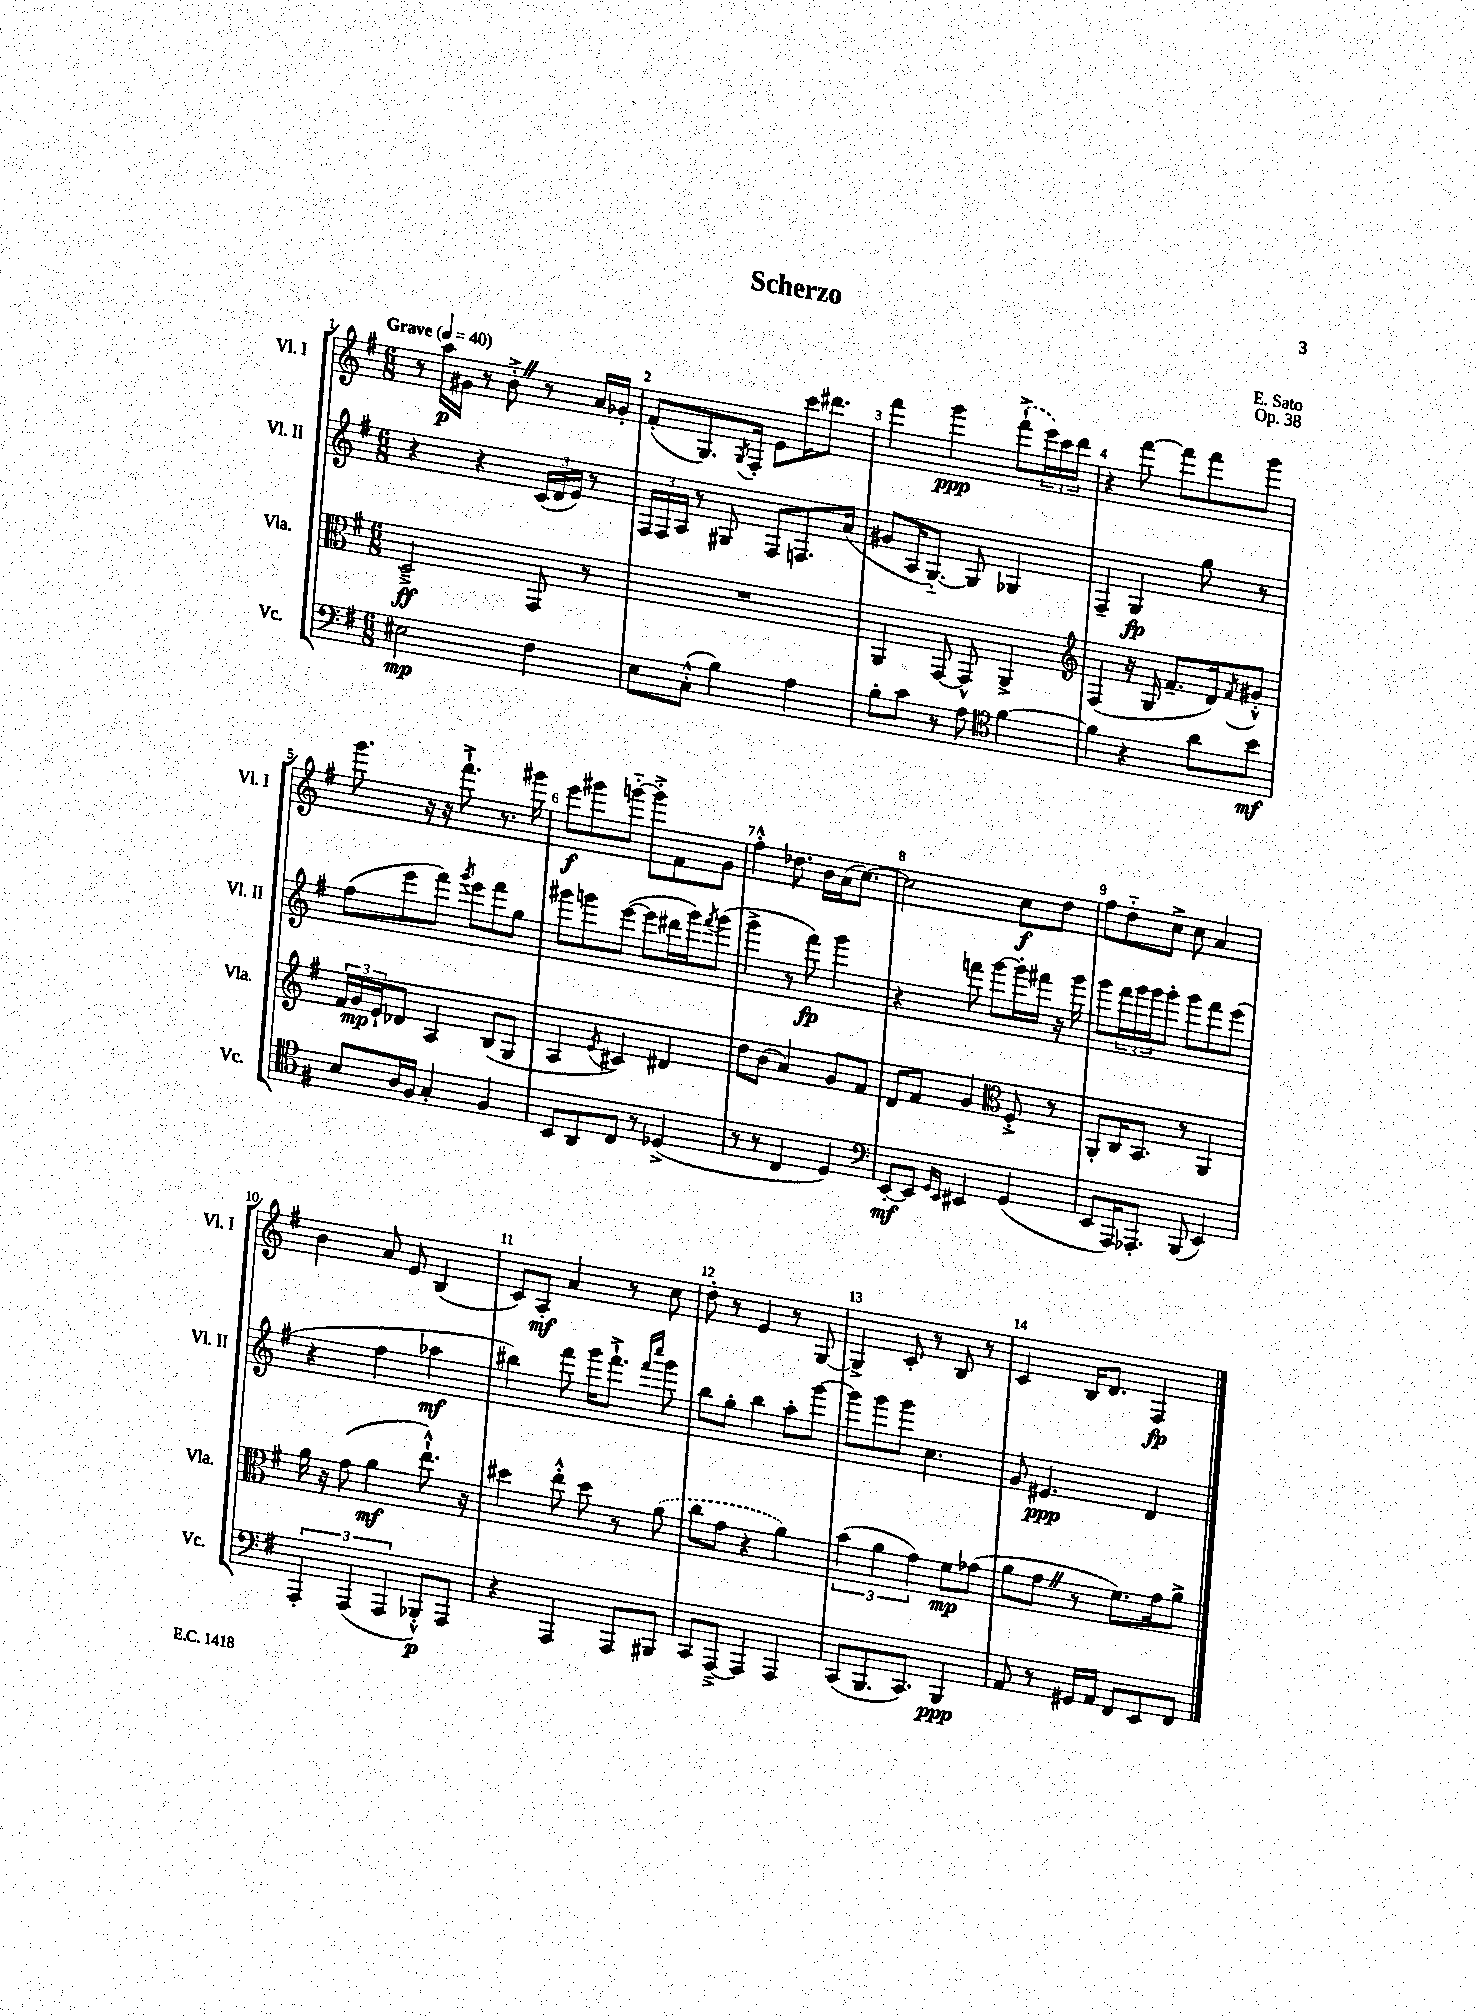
\header { title = "Scherzo" composer = "E. Sato" opus = "Op. 38" }
<<
\new StaffGroup <<
\new Staff = "s0" \with { instrumentName = "Vl. I" shortInstrumentName = "Vl. I" } {
    \clef treble \key g \major \numericTimeSignature \time 6/8 \tempo "Grave" 4 = 40
    r8 a''16\p gis'16 r8 b'8-.-> \once \override BreathingSign.text = \markup { \musicglyph "scripts.caesura.straight" } \breathe r8 a'16 ges'16-. |
    fis'8-.( g8.) \acciaccatura { g8 } fis16-. e'8 c'''16 dis'''8. |
    fis'''4 g'''4\ppp \once \slurDashed fis'''8-!->( \tuplet 3/2 { e'''16) c'''16 d'''16 } |
    r4 fis'''8~ fis'''8 fis'''8 g'''8 |
    g'''8. r16 r16 fis'''8.-!-> r8. gis'''16 |
    e'''8\f gis'''8 g'''8~-_ g'''8-.-> fis'8 g'8 |
    fis''4-.-^ des''8. b'16 a'16( c''8.~) |
    c''2 c''8\f d''8 |
    fis''8 d''8-_ c''8-> c''8 a'4 |
    b'4 a'8 e'8 b4( |
    c'8) a8-.\mf a'4 r8 c''8 |
    d''8-. r8 e'4 r8 g8~ |
    g4-> c'8-. r8 b8 r8 |
    c'4 b16 d'8. fis4\fp \bar "|." |
}
\new Staff = "s1" \with { instrumentName = "Vl. II" shortInstrumentName = "Vl. II" } {
    \clef treble \key g \major \numericTimeSignature \time 6/8
    r4 r4 \tuplet 3/2 { c'16( d'16 e'16) } r8 |
    \tuplet 3/2 { fis16 fis16 a16 } r8 gis8 fis8 f8. a'16( |
    gis'8 a16 g8.~-_) g8 ges4 |
    fis4-- g4\fp g''8 r8 |
    fis''8( e'''8 fis'''8) \acciaccatura { g'''8 } e'''8 fis'''8 g''8 |
    gis'''8 g'''8 e'''8~( e'''8 dis'''16 g'''16) \acciaccatura { fis'''8 } g'''8( |
    g'''4-> r8 fis'''8\fp) g'''4 |
    r4 f'''8 g'''8~ g'''16-. fis'''16 r16 g'''16 |
    g'''8 \tuplet 3/2 { fis'''16 g'''16 g'''16 } g'''8-. g'''8 fis'''8 e'''8( |
    r4 fis''4 aes''4\mf |
    bis''4) fis'''8 g'''16 fis'''8.-!-> \grace { fis'''16 c''''16 } g'''8 |
    b''8 g''8-. b''4 a''8-. g'''8~ |
    g'''8 g'''8 g'''8 c''4. |
    g'8 eis'4.\ppp d'4 \bar "|." |
}
\new Staff = "s2" \with { instrumentName = "Vla." shortInstrumentName = "Vla." } {
    \clef alto \key g \major \numericTimeSignature \time 6/8
    d2--->\ff g,8 r8 |
    R2. |
    a,4 g,8~ g,8-^ a,4-> |
    \clef treble fis4( r16 g16 fis'8.-- d'16) \acciaccatura { fis'8 } gis'8-.-^ |
    \tuplet 3/2 { fis'16 g'16\mp e'16-! } des'8 a4 b8( g8 |
    a4 \acciaccatura { e'8 } cis'4) dis'4 |
    d''8 b'8( a'4) g'8 fis'8 |
    d'8 fis'8 g'4 \clef alto fis8-.-> r8 |
    a,8-. c16 b,8. r8 a,4 |
    a'16 r16 g'8( a'4\mf e''8.-!-^) r16 |
    dis''4 e''8-.-^ dis''8 r8 \once \slurDashed a'8( |
    c''8 g'8 r4 a'4) |
    \tuplet 3/2 { b'4( a'4 g'4) } fis'8\mp ges'8( |
    a'8 g'8 \once \override BreathingSign.text = \markup { \musicglyph "scripts.caesura.straight" } \breathe r8 fis'8.) g'16 a'8-> \bar "|." |
}
\new Staff = "s3" \with { instrumentName = "Vc." shortInstrumentName = "Vc." } {
    \clef bass \key g \major \numericTimeSignature \time 6/8
    eis2\mp fis4 |
    e8 c8-.-^( b4) a4 |
    b8-. c'8 r8 a8 \clef tenor fis'4~ |
    fis'4 r4 a'8 b'8\mf |
    b8 a16 fis16 g4-. fis4 |
    b,8 a,8 c8 r8 des4->( |
    r8 r8 c4 d4) |
    \clef bass e,8~-.\mf e,8 \grace { g,16 e,16 } eis,4 g,4( |
    e,8 a,,16) aes,,8.-. b,,8( e,4) |
    \tuplet 3/2 { a,,4-. a,,4( a,,4 } bes,,8-.-^\p) a,,8 |
    r4 a,,4 a,,8 bis,,8 |
    c,8 a,,8~---> a,,4 a,,4 |
    c,8( b,,8. c,8.) b,,4\ppp |
    a,8 r8 gis,16 a,16 fis,8 e,8 fis,8 \bar "|." |
}
>>
>>
\layout { \context { \Score \override BarNumber.break-visibility = ##(#f #t #t) barNumberVisibility = #all-bar-numbers-visible } }
